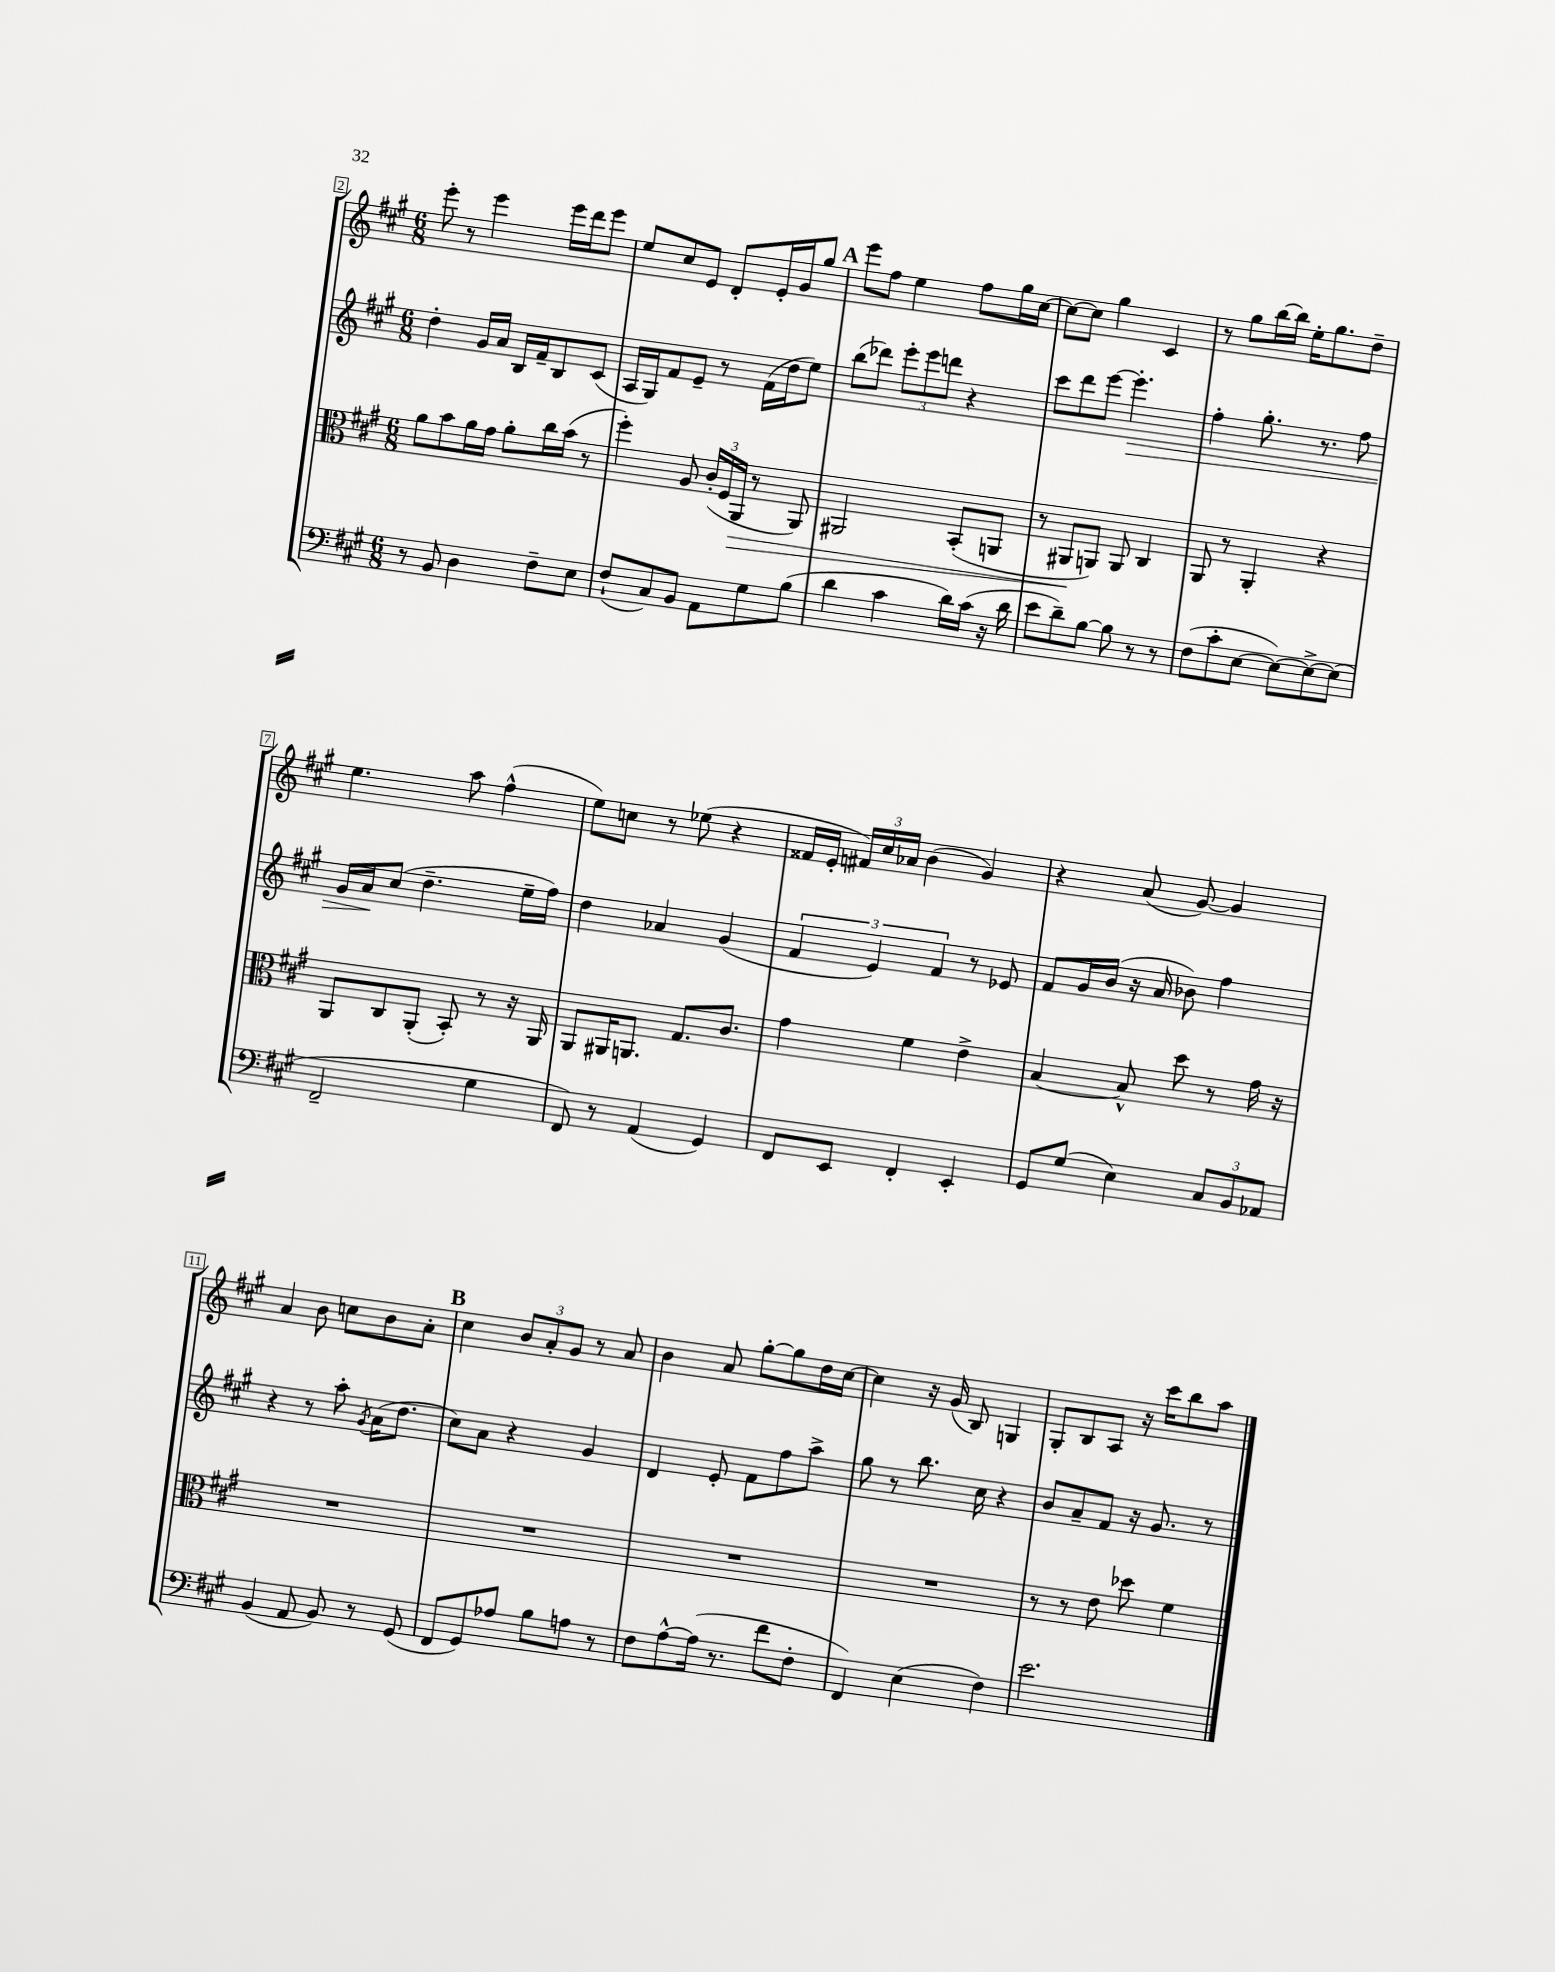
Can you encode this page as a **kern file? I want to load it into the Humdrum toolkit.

**kern	**kern	**kern	**kern
*staff4	*staff3	*staff2	*staff1
*clefF4	*clefC3	*clefG2	*clefG2
*k[f#c#g#]	*k[f#c#g#]	*k[f#c#g#]	*k[f#c#g#]
*M6/8	*M6/8	*M6/8	*M6/8
8r	8a	4dd'	8eee'
8BB	8b	.	8r
4D	16a	16g#	4eee
.	16g#	16a	.
.	8a'	16B	.
.	.	16f#~	.
8F#~	16cc#	8B	16eee
.	(16b	.	16ddd
8E	8r	(8c#	8eee
=	=	=	=
(8F#`	4ff#')	16A	8ee
.	.	16G#)	.
8C#)	.	8f#	8cc#
8BB	8A	8e~	8e
8AA	(24c#'	8r	8d'
.	24F#	.	.
.	24AA	.	.
8G#	8r	(16f#	16e'
.	.	16dd	16g#
(8B	8AA)	8ee)	8gg#
=	=	=	=
4d	2AA#	(8bb	8eee
.	.	8ddd-)	8ff#
4c#	.	12eee'	4ee
.	.	12eee	.
.	.	12ddd	.
16d)	(8BB'	4r	8ff#
(16c#	.	.	.
16r	8AA	.	16gg#
16d	.	.	[16cc#
=	=	=	=
8e	8r	8ccc#	8cc#_
8d~)	8AA#	8ddd	8cc#]
[8B	8AA)	[8eee	4gg#
8B]	8AA	4.eee']	.
8r	4C#	.	4c#
8r	.	.	.
=	=	=	=
(8F#	8AA	4ff#'	8r
8c#'	8r	.	8gg#
[8E	4AA'	8.gg#'	[16bb
.	.	.	16bb]
8E_)	.	.	16ee'
.	.	8.r	8.gg#
8E^_	4r	.	.
(8E]	.	8ff#	8dd~
=	=	=	=
2FF#~	8AA	16g#	4.ee
.	.	16a	.
.	8C#	(8cc#	.
.	(8AA'	4.dd~	.
.	8BB')	.	8aa
4G#	8r	.	(4ff#^^
.	16r	16ee~	.
.	16AA	16ff#)	.
=	=	=	=
8FF#)	8AA	4dd	8ee)
8r	16AA#	.	8cc
.	8.AA	.	.
(4AA	.	4a-	8r
.	8.G#	.	(8ee-
4GG#)	.	(4g#	4r
.	8.c#	.	.
=	=	=	=
8FF#	4g#	6f#	16f##
.	.	.	16e'
8EE	.	.	24f#)
.	.	6e)	24cc#
.	.	.	24a-
4FF#'	4f#	.	(4b
.	.	6f#	.
4EE'	4e^	8r	4g#)
.	.	8e-	.
=	=	=	=
8GG#	[4B	8f#	4r
(8G#	.	16g#	.
.	.	(16b	.
4E)	8B^^]	16r	(8a
.	.	16a	.
.	8dd	8b-)	[8g#)
12C#	8r	4ff#	4g#]
12BB	.	.	.
.	16g#	.	.
12AA-	.	.	.
.	16r	.	.
=	=	=	=
(4BB	2.r	4r	4a
8AA	.	8r	8b
8BB)	.	8aa'	8cc
.	.	8qg#	.
8r	.	(16a	8b
.	.	8.dd	.
(8GG#	.	.	8a'
=	=	=	=
8FF#	2.r	8cc#)	4cc#
8GG#)	.	8a	.
8A-	.	4r	12b
.	.	.	12a'
8B	.	.	.
.	.	.	12g#
8A	.	4g#	8r
8r	.	.	8a
=	=	=	=
8F#	2.r	4d	4b
[8A^^	.	.	.
(16A]	.	8e'	8a
8.r	.	.	.
.	.	8f#	[8gg#'
8f#	.	8ff#	8gg#]
8F#'	.	8aa^	16dd
.	.	.	[16cc#
=	=	=	=
4FF#)	2.r	8gg#	4cc#]
.	.	8r	.
(4E	.	8.bb	16r
.	.	.	(16g#
.	.	.	8B)
.	.	16cc#	.
4F#)	.	4r	4G
=	=	=	=
2.e	8r	8b	8G#'
.	8r	8a~	8B
.	8e	8f#	8A
.	8dd-	16r	16r
.	.	8.g#	16ccc#
.	4f#	.	8bb
.	.	8r	8aa
==	==	==	==
*-	*-	*-	*-
